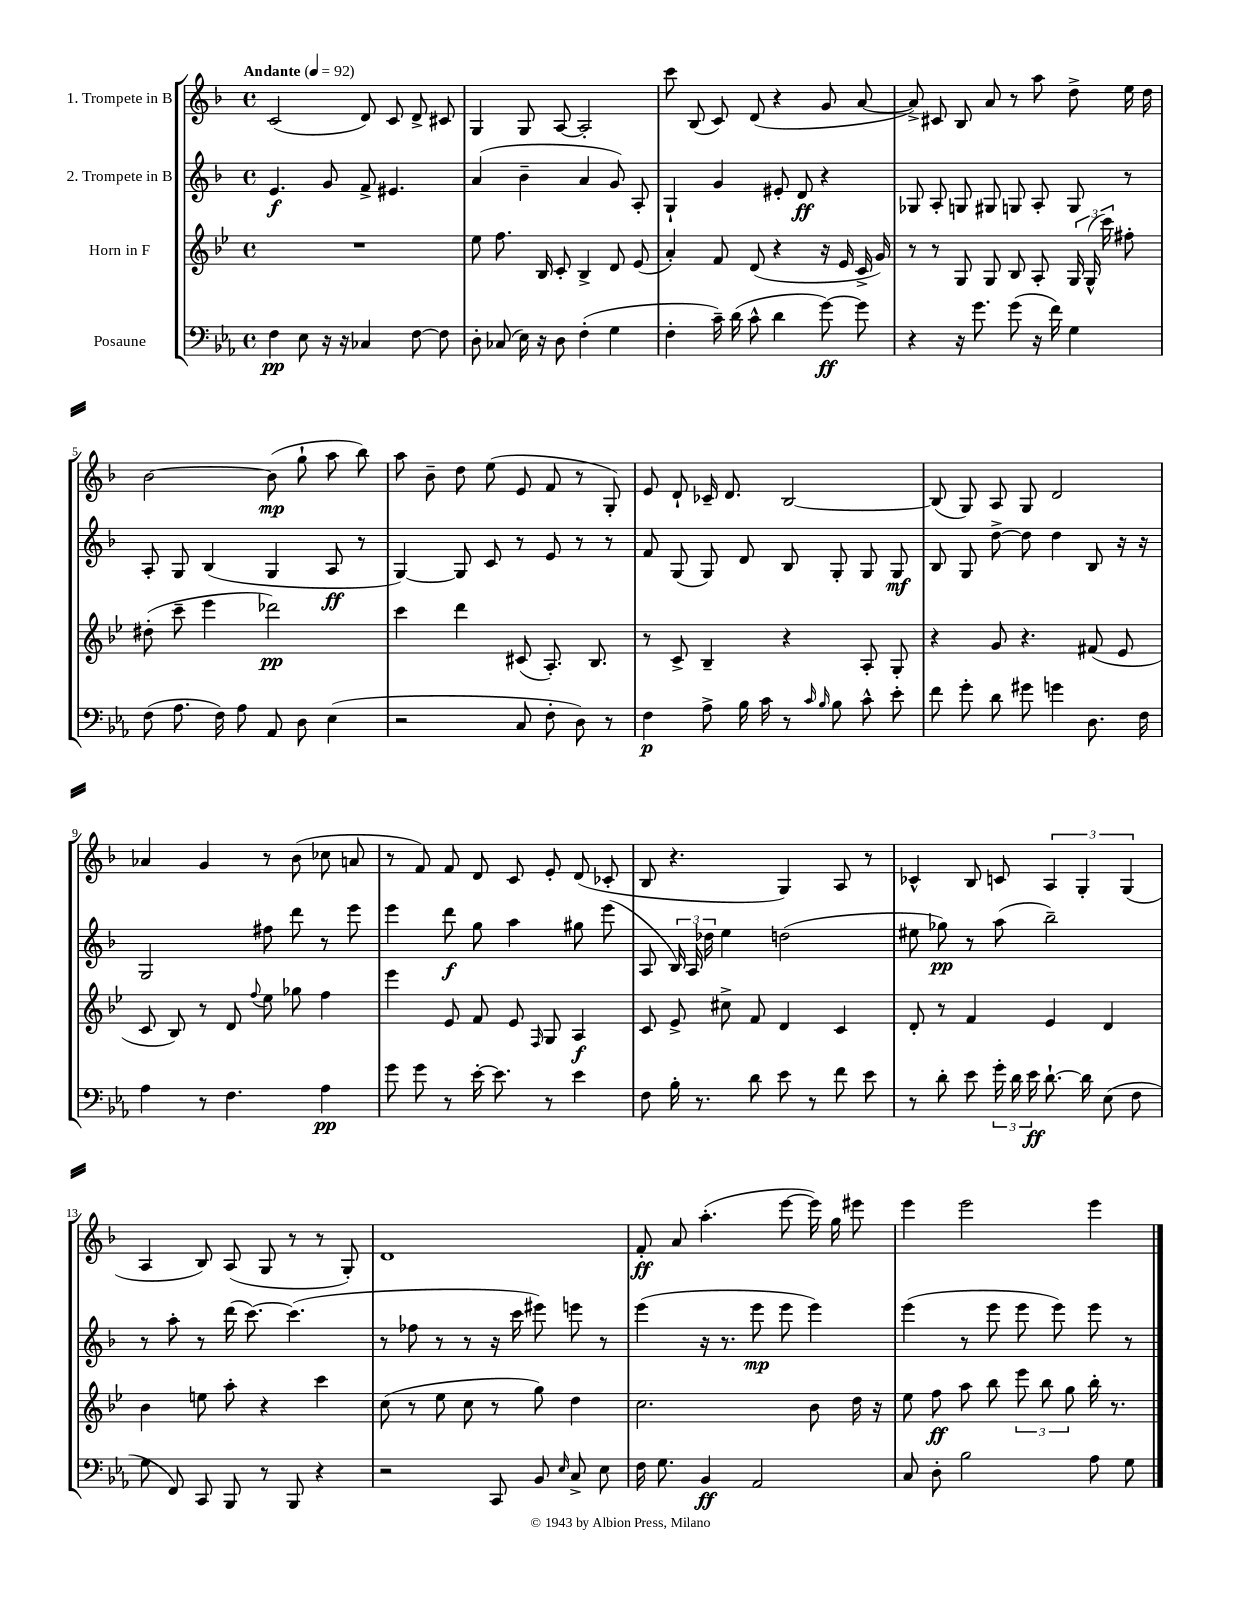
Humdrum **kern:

**kern	**dynam	**kern	**dynam	**kern	**dynam	**kern	**dynam
*part4	*part4	*part3	*part3	*part2	*part2	*part1	*part1
*staff4	*staff4	*staff3	*staff3	*staff2	*staff2	*staff1	*staff1
*I"Posaune	*	*I"Horn in F	*	*I"2. Trompete in B	*	*I"1. Trompete in B	*
*clefF4	*	*clefG2	*	*clefG2	*	*clefG2	*
*k[b-e-a-]	*	*k[b-e-]	*	*k[b-]	*	*k[b-]	*
*M4/4	*	*M4/4	*	*M4/4	*	*M4/4	*
*met(c)	*	*met(c)	*	*met(c)	*	*met(c)	*
*MM92	*	*MM92	*	*MM92	*	*MM92	*
=1	=1	=1	=1	=1	=1	=1	=1
!	!	!	!	!	!	!LO:TX:a:B:t=Andante	!
4F\	pp	1r	.	4.e/	f	(2c/	.
8E-\	.	.	.	.	.	.	.
16r	.	.	.	8g/	.	.	.
16r	.	.	.	.	.	.	.
4C-X/	.	.	.	8f^/	.	8d/)	.
.	.	.	.	4.e#X/	.	8c/	.
[8F\	.	.	.	.	.	8d^/	.
8F\]	.	.	.	.	.	8c#X/	.
=2	=2	=2	=2	=2	=2	=2	=2
8D'\	.	8ee-\	.	(4a/	.	4G/	.
(8C-X/	.	8.ff\	.	.	.	.	.
16E-\)	.	.	.	4b-~\	.	8G/	.
16r	.	16B-/	.	.	.	.	.
8D\	.	8c'/	.	.	.	[8A/	.
(4F'\	.	4B-^/	.	4a/	.	2A'/]	.
4G\	.	8d/	.	8g/)	.	.	.
.	.	(8e-/	.	8A'/	.	.	.
=3	=3	=3	=3	=3	=3	=3	=3
4F'\	.	4a'/)	.	4G`/	.	8ccc\	.
.	.	.	.	.	.	(8B-/	.
16c~\)	.	8f/	.	4g/	.	8c/)	.
(16d\	.	.	.	.	.	.	.
8c^^\	.	(8d/	.	.	.	(8d/	.
4d\	.	4r	.	8e#X'/	.	4r	.
.	.	.	.	8d/	ff	.	.
[8g\)	ff	16r	.	4r	.	8g/	.
.	.	16e-/	.	.	.	.	.
8g\]	.	16c^/	.	.	.	[8a/	.
.	.	16g/)	.	.	.	.	.
=4	=4	=4	=4	=4	=4	=4	=4
4r	.	8r	.	8G-X/	.	8a^/])	.
.	.	8r	.	8A'/	.	8c#X/	.
16r	.	8G/	.	8Gn/	.	8B-/	.
8.g\	.	.	.	.	.	.	.
.	.	8G/	.	8G#X/	.	8a/	.
(8g\	.	8B-/	.	8Gn/	.	8r	.
16r	.	8A'/	.	8A'/	.	8aa\	.
16f\)	.	.	.	.	.	.	.
4G\	.	24G/	.	8G/	.	8dd^\	.
.	.	(24G^^/	.	.	.	.	.
.	.	24ccc\)	.	.	.	.	.
.	.	8ff#X'\	.	8r	.	16ee\	.
.	.	.	.	.	.	16dd\	.
!!LO:LB:g=z
=5	=5	=5	=5	=5	=5	=5	=5
(8F\	.	(8dd#X'\	.	8A'/	.	[2b-\	.
8.A-\	.	8ccc~\	.	8G/	.	.	.
.	.	4eee-\	.	(4B-/	.	.	.
16F\)	.	.	.	.	.	.	.
8A-\	.	.	.	.	.	.	.
8AA-/	.	2ddd-X\)	pp	4G/	.	(8b-\]	mp
8D\	.	.	.	.	.	8gg`\	.
(4E-\	.	.	.	8A/	ff	8aa\	.
.	.	.	.	8r	.	8bb-\)	.
=6	=6	=6	=6	=6	=6	=6	=6
2r	.	4ccc\	.	[4G/)	.	8aa\	.
.	.	.	.	.	.	8b-~\	.
.	.	4ddd\	.	8G/]	.	8dd\	.
.	.	.	.	8c/	.	(8ee\	.
8C/	.	(8c#X/	.	8r	.	8e/	.
8F'\	.	8.A'/)	.	8e/	.	8f/	.
8D\)	.	.	.	8r	.	8r	.
.	.	8.B-/	.	.	.	.	.
8r	.	.	.	8r	.	8G'/)	.
=7	=7	=7	=7	=7	=7	=7	=7
4F\	p	8r	.	8f/	.	8e/	.
.	.	8c^/	.	(8G/	.	8d`/	.
8A-^\	.	4B-~/	.	8G/)	.	16c-X~/	.
.	.	.	.	.	.	8.d/	.
16B-\	.	.	.	8d/	.	.	.
16c\	.	.	.	.	.	.	.
8r	.	4r	.	8B-/	.	[2B-/	.
16qqc/	.	.	.	.	.	.	.
16qqB-/	.	.	.	.	.	.	.
8B-\	.	.	.	8G'/	.	.	.
8c^^\	.	8A'/	.	8G/	.	.	.
8e-'\	.	8G'/	.	8G/	mf	.	.
=8	=8	=8	=8	=8	=8	=8	=8
8f\	.	4r	.	8B-/	.	(8B-/]	.
8g'\	.	.	.	8G/	.	8G/)	.
8d\	.	8g/	.	[8dd^\	.	8A/	.
8g#X\	.	4.r	.	8dd\]	.	8G/	.
4gn\	.	.	.	4dd\	.	2d/	.
8.D\	.	(8f#X/	.	8B-/	.	.	.
.	.	8e-/	.	16r	.	.	.
16F\	.	.	.	16r	.	.	.
!!LO:LB:g=z
=9	=9	=9	=9	=9	=9	=9	=9
4A-\	.	8c/	.	2G/	.	4a-X/	.
.	.	8B-/)	.	.	.	.	.
8r	.	8r	.	.	.	4g/	.
4.F\	.	8d/	.	.	.	.	.
.	.	8qqff/	.	.	.	.	.
.	.	8ee-\	.	8ff#X\	.	8r	.
.	.	8gg-X\	.	8ddd\	.	(8b-\	.
4A-\	pp	4ff\	.	8r	.	8cc-X\	.
.	.	.	.	8eee\	.	8an/	.
=10	=10	=10	=10	=10	=10	=10	=10
8g\	.	4eee-\	.	4eee\	.	8r	.
8g\	.	.	.	.	.	8f/)	.
8r	.	8e-/	.	8ddd\	f	8f/	.
[16e-'\	.	8f/	.	8gg\	.	8d/	.
8.e-\]	.	.	.	.	.	.	.
.	.	8e-/	.	4aa\	.	8c/	.
.	.	16qqF/	.	.	.	.	.
8r	.	8G/	.	.	.	8e'/	.
4e-\	.	4A/	f	8gg#X\	.	(8d/	.
.	.	.	.	(8eee\	.	8c-X'/	.
=11	=11	=11	=11	=11	=11	=11	=11
8F\	.	8c/	.	8A/	.	8B-/	.
16B-'\	.	8e-^/	.	24B-/)	.	4.r	.
.	.	.	.	24A/	.	.	.
8.r	.	.	.	.	.	.	.
.	.	.	.	24dd-X\	.	.	.
.	.	8cc#X^\	.	4ee\	.	.	.
8d\	.	8f/	.	.	.	.	.
8e-\	.	4d/	.	(2ddn\	.	4G/)	.
8r	.	.	.	.	.	.	.
8f\	.	4c/	.	.	.	8A/	.
8e-\	.	.	.	.	.	8r	.
=12	=12	=12	=12	=12	=12	=12	=12
8r	.	8d'/	.	8ee#X\	.	4c-X^^/	.
8d'\	.	8r	.	8gg-X\)	pp	.	.
8e-\	.	4f/	.	8r	.	8B-/	.
24g'\	.	.	.	(8aa\	.	8cn/	.
24d\	.	.	.	.	.	.	.
24e-\	ff	.	.	.	.	.	.
[8.d`\	.	4e-/	.	2bb-~\)	.	6A/	.
.	.	.	.	.	.	6G'/	.
16d\]	.	.	.	.	.	.	.
(8E-\	.	4d/	.	.	.	.	.
.	.	.	.	.	.	(6G/	.
8F\	.	.	.	.	.	.	.
!!LO:LB:g=z
=13	=13	=13	=13	=13	=13	=13	=13
8G\	.	4b-\	.	8r	.	4A/	.
8FF/)	.	.	.	8aa'\	.	.	.
8CC/	.	8een\	.	8r	.	8B-/)	.
8BBB-/	.	8aa'\	.	(16ddd\	.	(8A/	.
.	.	.	.	[8.ccc\)	.	.	.
8r	.	4r	.	.	.	8G/	.
8BBB-/	.	.	.	(4.ccc\]	.	8r	.
4r	.	4ccc\	.	.	.	8r	.
.	.	.	.	.	.	8G'/)	.
=14	=14	=14	=14	=14	=14	=14	=14
2r	.	(8cc\	.	8r	.	1d	.
.	.	8r	.	8ff-X\	.	.	.
.	.	8ee-\	.	8r	.	.	.
.	.	8cc\	.	8r	.	.	.
8CC/	.	8r	.	16r	.	.	.
.	.	.	.	16ccc\	.	.	.
8BB-/	.	8gg\)	.	8eee#X\)	.	.	.
16qqE-/	.	.	.	.	.	.	.
8C^/	.	4dd\	.	8eeen\	.	.	.
8E-\	.	.	.	8r	.	.	.
=15	=15	=15	=15	=15	=15	=15	=15
16F\	.	2.cc\	.	(4eee\	.	8f'/	ff
8.G\	.	.	.	.	.	.	.
.	.	.	.	.	.	8a/	.
4BB-/	ff	.	.	16r	.	(4.aa'\	.
.	.	.	.	8.r	.	.	.
2AA-/	.	.	.	8eee\	mp	.	.
.	.	.	.	8eee\	.	[8eee\	.
.	.	8b-\	.	4eee\)	.	16eee\])	.
.	.	.	.	.	.	16gg\	.
.	.	16dd\	.	.	.	8eee#X\	.
.	.	16r	.	.	.	.	.
=16	=16	=16	=16	=16	=16	=16	=16
8C/	.	8ee-\	.	(4eee\	.	4eee\	.
8D'\	.	8ff\	ff	.	.	.	.
2B-\	.	8aa\	.	8r	.	2eee\	.
.	.	8bb-\	.	8eee\	.	.	.
.	.	12eee-\	.	8eee\	.	.	.
.	.	12bb-\	.	.	.	.	.
.	.	.	.	8eee\)	.	.	.
.	.	12gg\	.	.	.	.	.
8A-\	.	16bb-'\	.	8eee\	.	4eee\	.
.	.	8.r	.	.	.	.	.
8G\	.	.	.	8r	.	.	.
==	==	==	==	==	==	==	==
*-	*-	*-	*-	*-	*-	*-	*-
